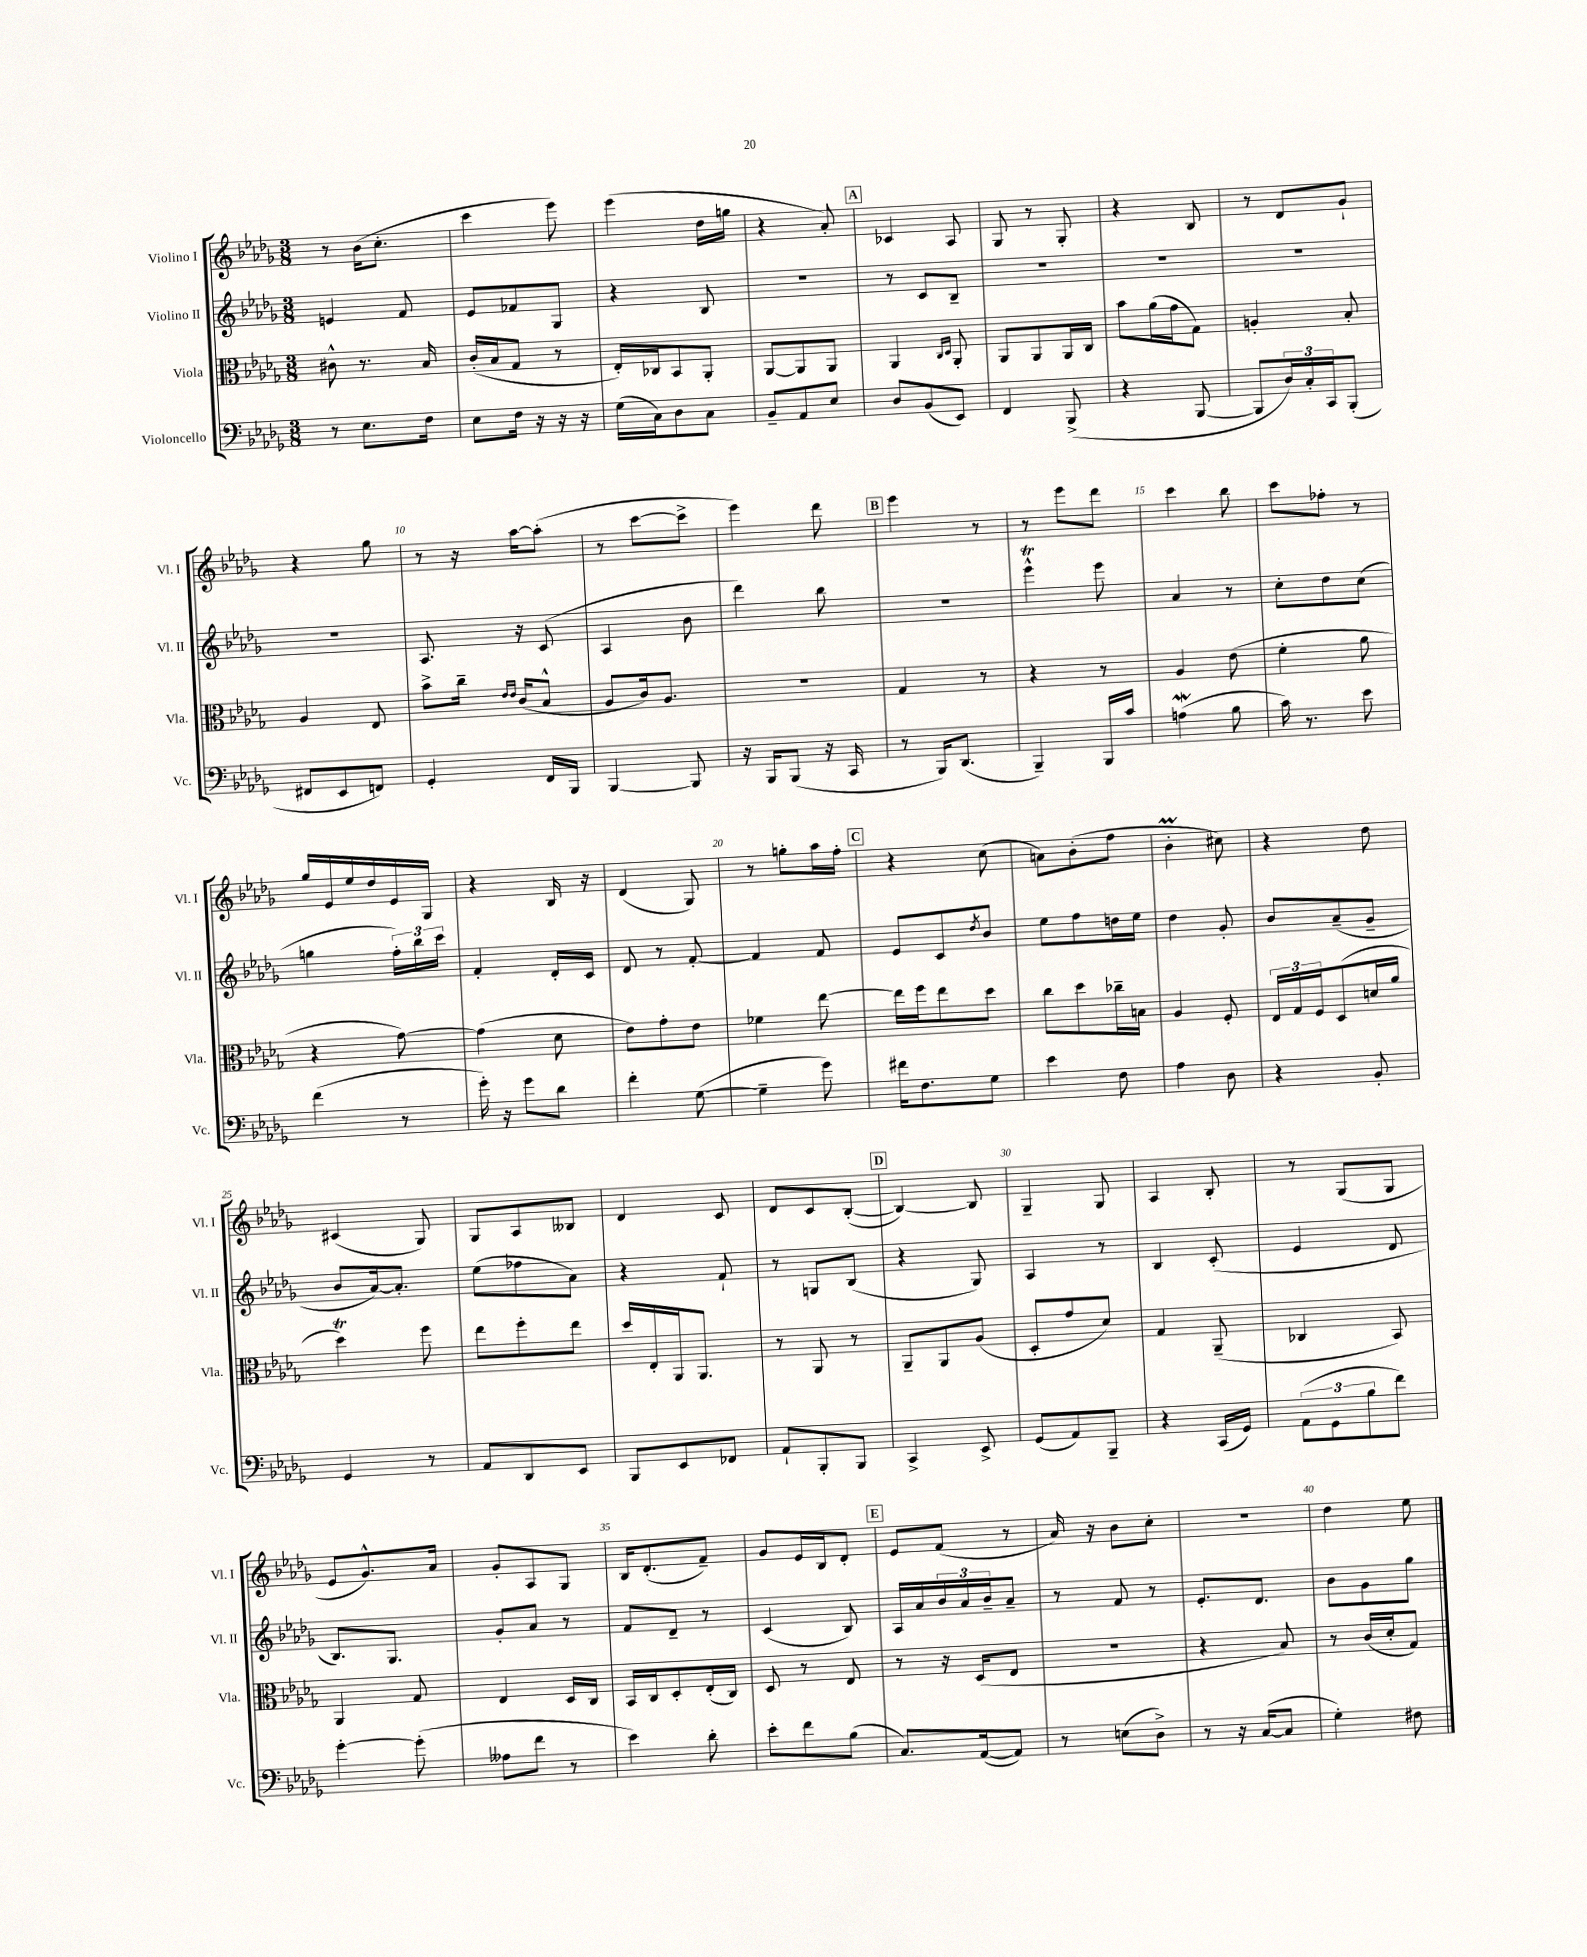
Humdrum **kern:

**kern	**kern	**kern	**kern
*part4	*part3	*part2	*part1
*staff4	*staff3	*staff2	*staff1
*I"Violoncello	*I"Viola	*I"Violino II	*I"Violino I
*I'Vc.	*I'Vla.	*I'Vl. II	*I'Vl. I
*clefF4	*clefC3	*clefG2	*clefG2
*k[b-e-a-d-g-]	*k[b-e-a-d-g-]	*k[b-e-a-d-g-]	*k[b-e-a-d-g-]
*M3/8	*M3/8	*M3/8	*M3/8
=1	=1	=1	=1
8r	8c#X^^\	4en/	8r
8.E-\L	8.r	.	(16b-\KL
.	.	.	8.cc'\J
.	.	8f/	.
16F\Jk	16B-/	.	.
=2	=2	=2	=2
8E-\L	(16c'/LL	8e-/L	4ccc\
.	16B-/J	.	.
16F\Jk	8G-/J	8f-X/	.
16r	.	.	.
16r	8r	8G-/J	8eee-\)
16r	.	.	.
=3	=3	=3	=3
(16G-\LL	16E-'/LL)	4r	(4eee-\
16C\J)	16C-X/J	.	.
8D-\	8BB-/	.	.
8C\J	8AA-'/J	8B-/	16dd-\LL
.	.	.	16ggn\JJ
=4	=4	=4	=4
8BB-~/L	[8AA-/L	4.r	4r
8AA-/	8AA-/]	.	.
8E-/J	8AA-/J	.	8a-'/)
!!LO:REH:place=s1:t=A
=5	=5	=5	=5
8D-/L	4AA-/	8r	4c-X/
(8BB-/	.	8c/L	.
.	16qqC/LL	.	.
.	16qqD-/JJ	.	.
8EE-/J)	8AA-'/	8B-~/J	8A-/
=6	=6	=6	=6
4FF/	8AA-/L	4.r	8G-/
.	8AA-/	.	8r
(8BBB-^/	16AA-/L	.	8G-'/
.	16C/JJ	.	.
=7	=7	=7	=7
4r	8b-\L	4.r	4r
.	(16a-\L	.	.
.	16g-\J	.	.
[8BBB-/	8G-\J)	.	8B-/
=8	=8	=8	=8
8BBB-/L]	4An'/	4.r	8r
24D-/L)	.	.	8d-/L
24C'/	.	.	.
24CC/J	.	.	.
(8BBB-'/J	8B-'/	.	8g-`/J
!!LO:LB:g=z
=9	=9	=9	=9
8FF#X/L	4A-/	4.r	4r
8EE-/	.	.	.
8FFn/J)	8E-/	.	8gg-\
=10	=10	=10	=10
4GG-'/	8b-^\L	8.A-/	8r
.	16cc~\Jk	.	16r
.	16qqe-/LL	.	.
.	16qqe-/JJ	.	.
.	(16c/KL	16r	[16aa-\KL
16FF/LL	8B-^^/J	(8c/	(8aa-'\J]
16BBB-/JJ	.	.	.
=11	=11	=11	=11
[4BBB-/	8A-/L	4A-/	8r
.	16c/k)	.	[8ccc\L
.	8.A-/J	.	.
8BBB-/]	.	8b-\	8ccc^\J]
=12	=12	=12	=12
16r	4.r	4ddd-\)	4eee-\)
16BBB-/KL	.	.	.
(8BBB-/J	.	.	.
16r	.	8bb-\	8ddd-\
16CC/	.	.	.
!!LO:REH:place=s1:t=B
=13	=13	=13	=13
8r	4G-/	4.r	4eee-\
16BBB-/KL)	.	.	.
(8.DD-/J	.	.	.
.	8r	.	8r
=14	=14	=14	=14
4BBB-~/)	4r	4eee-T^^\	8r
.	.	.	8eee-\L
16BBB-/LL	8r	8eee-\	8ddd-\J
16c/JJ	.	.	.
=15	=15	=15	=15
(4AnW\	4A-/	4a-/	4ccc\
8B-\	(8e-\	8r	8bb-\
=16	=16	=16	=16
16c\)	4f'\	8cc'\L	8ccc\L
8.r	.	.	.
.	.	8dd-\	8ff-X'\J
8e-\	8a-\	(8cc\J	8r
!!LO:LB:g=z
=17	=17	=17	=17
(4f\	4r	4ggn\	16gg-/LL
.	.	.	16e-/
.	.	.	16ee-/
.	.	.	16dd-/
8r	[8g-\)	24ff'\LL)	16e-/
.	.	24bb-\	.
.	.	.	16G-/JJ
.	.	24ccc\JJ	.
=18	=18	=18	=18
16g-'\)	(4g-\]	4f'/	4r
16r	.	.	.
8g-\L	.	.	.
8d-\J	8d-\	16d-'/LL	16B-/
.	.	16c/JJ	16r
=19	=19	=19	=19
4f'\	8e-\L)	8d-/	(4d-/
.	8g-'\	8r	.
([8G-\	8e-\J	[8f'/	8G-/)
=20	=20	=20	=20
4G-~\]	4f-X\	4f/]	8r
.	.	.	8ggn'\L
8g-\)	[8ee-\	8f/	16aa-\L
.	.	.	16ff'\JJ
!!LO:REH:place=s1:t=C
=21	=21	=21	=21
16f#X\KL	16ee-\LL]	8e-/L	4r
8.F\	16ff\J	.	.
.	8ee-\	8c/	.
.	.	8qdd-/	.
8G-\J	8dd-\J	8b-/J	(8cc\
=22	=22	=22	=22
4e-\	8cc\L	8ee-\L	8an\L)
.	8dd-\	8ff\	(8b-'\
8F\	16cc-X~\L	16ddn\L	8ff\J
.	16Bn\JJ	16ee-\JJ	.
=23	=23	=23	=23
4A-\	4A-/	4dd-\	4b-M'\
8D-\	8F'/	8g-'/	8cc#X\)
=24	=24	=24	=24
4r	24E-/LL	8b-/L	4r
.	24G-/	.	.
.	24F/J	.	.
.	(8D-/	(8a-~/	.
8BB-'/	16dn/L	8g-~/J	8dd-\
.	16a-/JJ	.	.
!!LO:LB:g=z
=25	=25	=25	=25
4GG-/	4dd-T\)	8b-/L	(4c#X/
.	.	[16a-/k)	.
.	.	8.a-'/J]	.
8r	8ff\	.	8G-/)
=26	=26	=26	=26
8AA-/L	8ee-\L	(8ee-\L	8G-/L
8DD-/	8ff'\	8ff-X\	8A-/
8EE-/J	8ee-\J	8a-\J)	8B--X/J
=27	=27	=27	=27
8BBB-/L	16dd-/LL	4r	4d-/
.	16E-'/	.	.
8EE-/	16AA-/J	.	.
.	8.AA-/J	.	.
8FF-X/J	.	8f`/	8c/
=28	=28	=28	=28
8AA-`/L	8r	8r	8d-/L
8BBB-'/	8AA-/	8Gn/L	8c/
8BBB-/J	8r	(8B-/J	([8B-'/J
!!LO:REH:place=s1:t=D
=29	=29	=29	=29
4CC^/	8AA-~/L	4r	4B-/_)
.	8AA-/	.	.
8EE-^/	(8A-/J	8G-/)	8B-/]
=30	=30	=30	=30
(8GG-/L	8D-'/L	4A-/	4G-~/
8AA-/)	8g-/	.	.
8BBB-~/J	8d-/J)	8r	8G-/
=31	=31	=31	=31
4r	4G-/	4B-/	4A-/
(16CC/LL	(8AA-~/	(8c'/	8B-'/
16GG-/JJ)	.	.	.
=32	=32	=32	=32
(12AA-\L	4C-X/	4e-/	8r
12GG-\	.	.	.
.	.	.	(8G-/L
12B-\	.	.	.
8f\J)	8BB-/)	8d-/	8G-/J
!!LO:LB:g=z
=33	=33	=33	=33
[4g-'\	4AA-/	8.B-/L)	8e-/L
.	.	.	8.g-^^/)
.	.	8.G-/J	.
(8g-'\]	8G-/	.	.
.	.	.	16a-/Jk
=34	=34	=34	=34
8A--X\L	4E-/	8g-'/L	8g-'/L
8f\J	.	8a-/J	8A-/
8r	16D-/LL	8r	8G-/J
.	16C/JJ	.	.
=35	=35	=35	=35
4e-\)	16BB-/LL	8f/L	16B-/KL
.	16C/J	.	(8.d-'/
.	8D-'/	8d-~/J	.
8d-'\	(16E-'/L	8r	8f~/J)
.	16C/JJ)	.	.
=36	=36	=36	=36
8e-'\L	8D-/	(4c/	8g-/L
8f\	8r	.	16e-/L
.	.	.	16B-/J
(8B-\J	8E-/	8B-/)	8d-'/J
!!LO:REH:place=s1:t=E
=37	=37	=37	=37
8.C/L)	8r	16A-/LL	8e-/L
.	.	16a-/	.
.	16r	24b-/	(8f/J
.	.	24a-/	.
([16AA-/k	(16D-/KL	.	.
.	.	24b-~/J	.
8AA-/J])	8E-/J	8a-~/J	8r
=38	=38	=38	=38
8r	4.r	8r	16a-/)
.	.	.	16r
(8En\L	.	8f/	8b-\L
8D-^\J)	.	8r	8cc'\J
=39	=39	=39	=39
8r	4r	8.e-'/L	4.r
16r	.	.	.
([16C/KL	.	8.d-/J	.
8C/J]	8B-/)	.	.
=40	=40	=40	=40
4G-'\)	8r	8b-\L	4dd-\
.	(16c/LL	8g-\	.
.	16d-'/J	.	.
8F#X\	8G-/J)	8gg-\J	8ee-\
==	==	==	==
*-	*-	*-	*-
